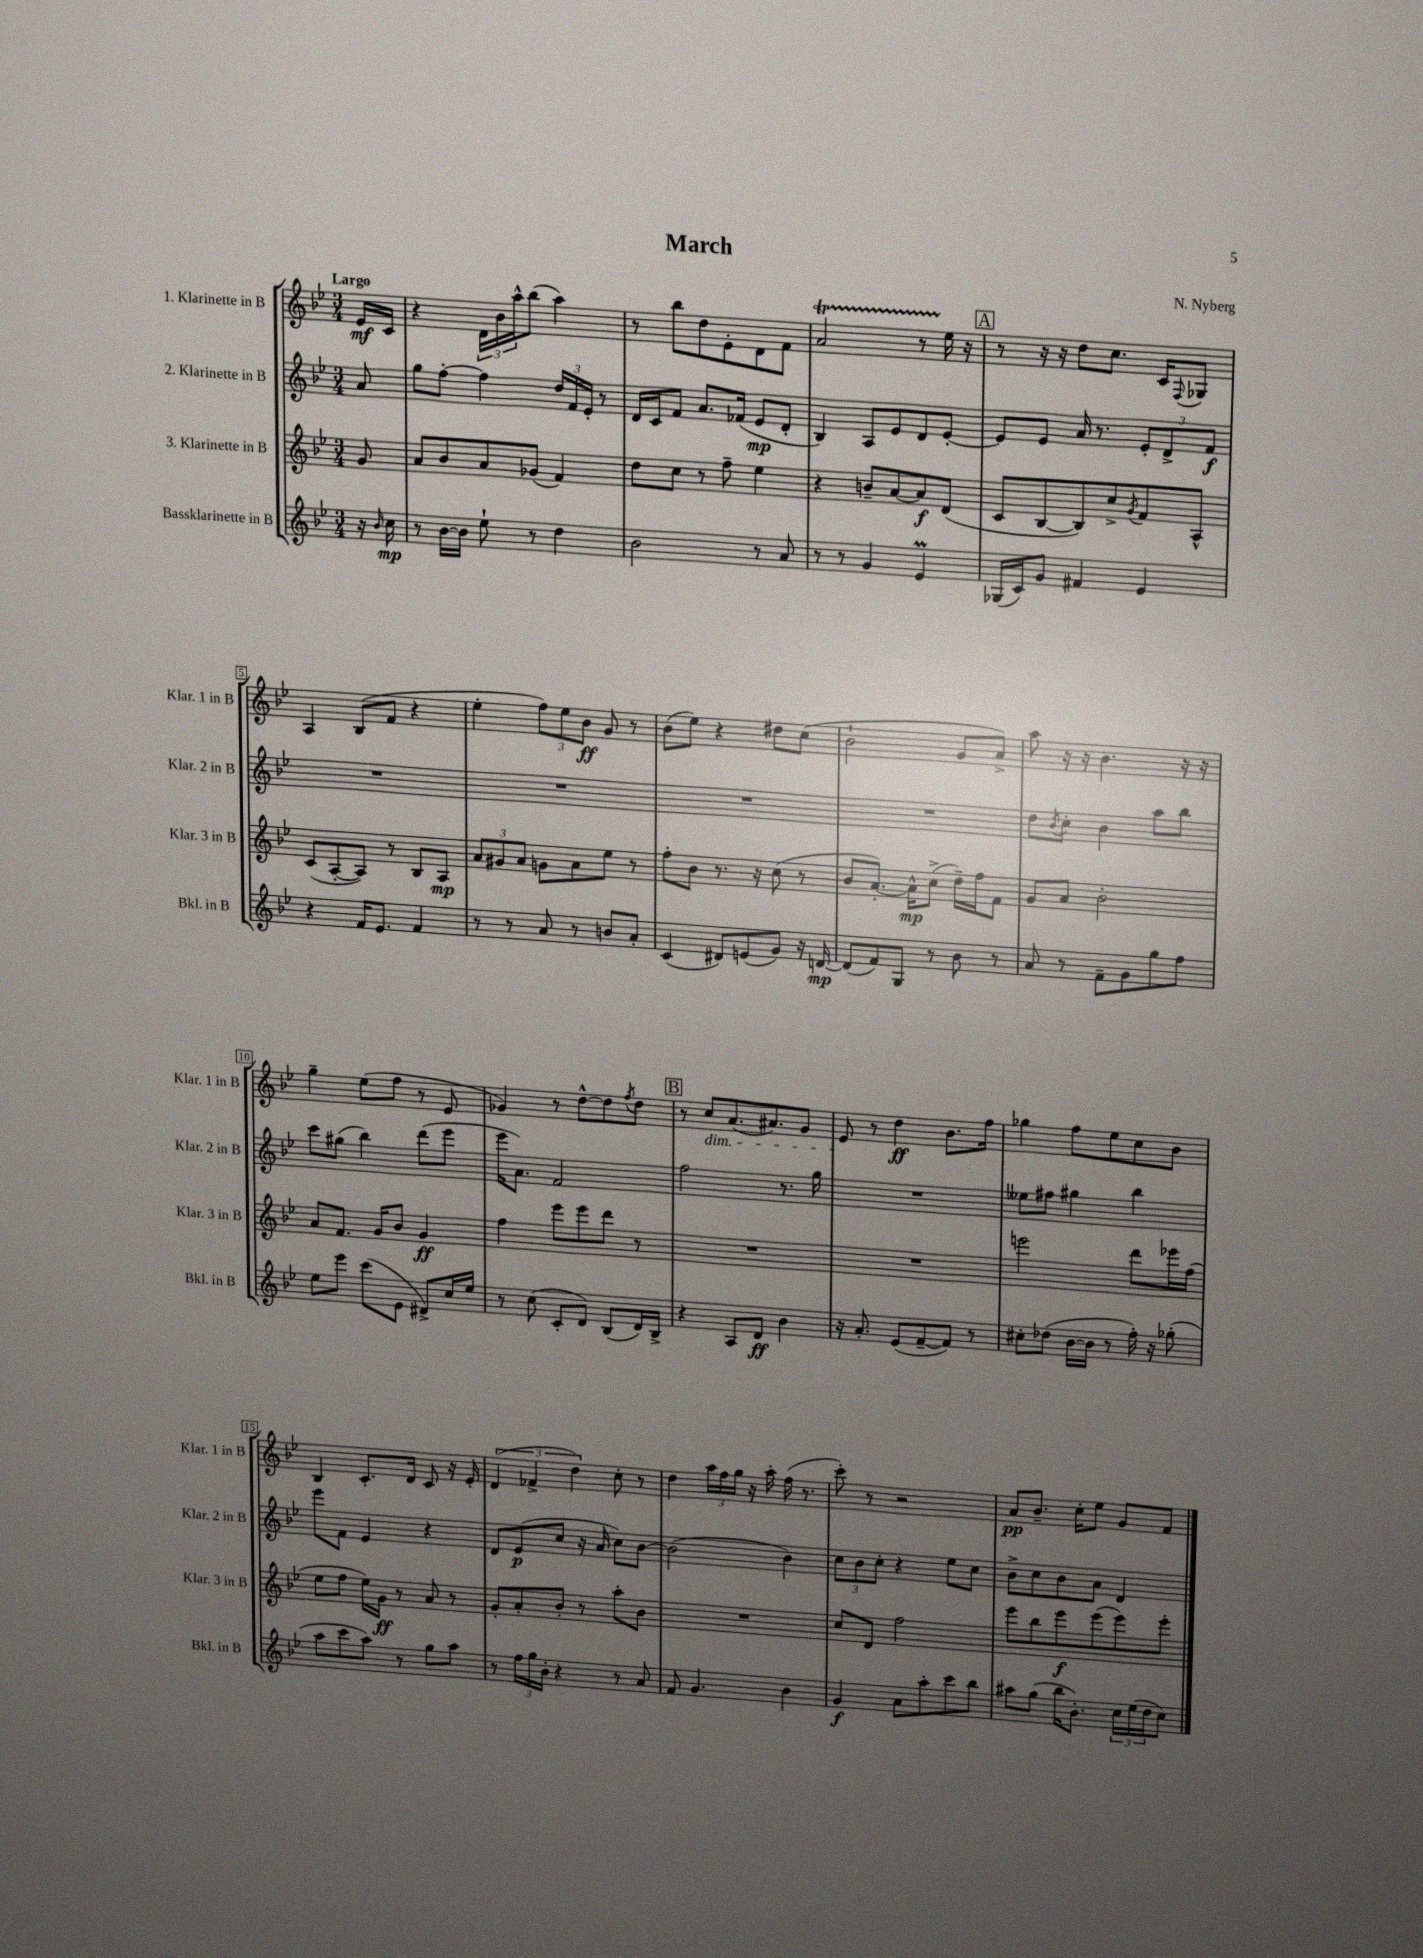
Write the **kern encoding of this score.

**kern	**dynam	**kern	**dynam	**kern	**dynam	**kern	**dynam
*part4	*part4	*part3	*part3	*part2	*part2	*part1	*part1
*staff4	*staff4	*staff3	*staff3	*staff2	*staff2	*staff1	*staff1
*I"Bassklarinette in B	*	*I"3. Klarinette in B	*	*I"2. Klarinette in B	*	*I"1. Klarinette in B	*
*I'Bkl. in B	*	*I'Klar. 3 in B	*	*I'Klar. 2 in B	*	*I'Klar. 1 in B	*
*clefG2	*	*clefG2	*	*clefG2	*	*clefG2	*
*k[b-e-]	*	*k[b-e-]	*	*k[b-e-]	*	*k[b-e-]	*
*M3/4	*	*M3/4	*	*M3/4	*	*M3/4	*
=	=	=	=	=	=	=	=
!	!	!	!	!	!	!LO:TX:a:B:t=Largo	!
16r	.	8g/	.	8a/	.	16e-/LL	mf
16qqb-/	.	.	.	.	.	.	.
16cc\	mp	.	.	.	.	16c/JJ	.
=1	=1	=1	=1	=1	=1	=1	=1
8r	.	8a/L	.	8gg\L	.	4r	.
[16b-\LL	.	8b-/	.	[8ff'\J	.	.	.
16b-\JJ]	.	.	.	.	.	.	.
8ee-`\	.	8a/	.	4ff\]	.	24d\LL	.
.	.	.	.	.	.	24b-\	.
.	.	.	.	.	.	24aa^^\J	.
8r	.	(8g-X/J	.	.	.	(8bb-\J	.
4dd\	.	4f/)	.	24dd/LL	.	4aa\)	.
.	.	.	.	24f/	.	.	.
.	.	.	.	24e-'/JJ	.	.	.
.	.	.	.	8r	.	.	.
=2	=2	=2	=2	=2	=2	=2	=2
2b-\	.	8dd\L	.	16d/LL	.	8r	.
.	.	.	.	16c/J	.	.	.
.	.	8cc\J	.	8f/J	.	8bb-\L	.
.	.	8r	.	8.a/L	.	8dd\	.
.	.	8ff~\	.	.	.	8e-'\	.
.	.	.	.	(16f-X/Jk	.	.	.
8r	.	4ee-\	.	8e-/L	mp	8d\	.
8a/	.	.	.	8d'/J	.	8f\J	.
=3	=3	=3	=3	=3	=3	=3	=3
8r	.	4r	.	4B-/)	.	2at/	.
8r	.	.	.	.	.	.	.
4g/	.	8bn~/L	.	8A/L	.	.	.
.	.	[8a/	.	8e-/	.	.	.
4e-M/	.	8a/]	f	8d/	.	8r	.
.	.	(8d/J	.	[8e-'/J	.	16ee-\	.
.	.	.	.	.	.	16r	.
!!LO:REH:place=s1:t=A
=4	=4	=4	=4	=4	=4	=4	=4
(16G-X/LL	.	8c/L	.	8e-/L]	.	8r	.
16c/J)	.	.	.	.	.	.	.
8g/J	.	[8B-/	.	8e-/J	.	16r	.
.	.	.	.	.	.	16r	.
4f#X/	.	8B-/])	.	16a/	.	8dd\L	.
.	.	.	.	8.r	.	.	.
.	.	8cc^/	.	.	.	8.cc\J	.
.	.	8qg/	.	.	.	.	.
4e-/	.	8f/	.	12e-'/L	.	.	.
.	.	.	.	.	.	16c/KL	.
.	.	.	.	12d^/	.	.	.
.	.	.	.	.	.	8qqF/	.
.	.	8A^^/J	.	.	.	8G-X/J	.
.	.	.	.	12f/J	f	.	.
!!LO:LB:g=z
=5	=5	=5	=5	=5	=5	=5	=5
4r	.	(8c/L	.	2.r	.	4A/	.
.	.	[8A'/	.	.	.	.	.
16f/KL	.	8A/J])	.	.	.	(8B-/L	.
8.e-/J	.	.	.	.	.	.	.
.	.	8r	.	.	.	8f/J	.
4f/	.	8B-/L	.	.	.	4r	.
.	.	8A/J	mp	.	.	.	.
=6	=6	=6	=6	=6	=6	=6	=6
8r	.	12a/L	.	2.r	.	4ee-'\	.
.	.	12g#X/	.	.	.	.	.
8r	.	.	.	.	.	.	.
.	.	12a/J	.	.	.	.	.
8a/	.	8gn\L	.	.	.	12ff\L)	.
.	.	.	.	.	.	12ee-\	.
8r	.	8a\	.	.	.	.	.
.	.	.	.	.	.	12b-\J	ff
8bn/L	.	8ee-\J	.	.	.	8g/	.
8a'/J	.	8r	.	.	.	8r	.
=7	=7	=7	=7	=7	=7	=7	=7
(4c/	.	8ff'\L	.	2.r	.	(8b-\L	.
.	.	8b-\J	.	.	.	8ee-\J)	.
8d#X/L)	.	8.r	.	.	.	4r	.
(8en/	.	.	.	.	.	.	.
.	.	16r	.	.	.	.	.
8g/J)	.	(8cc\	.	.	.	8dd#X\L	.
16r	.	8r	.	.	.	(8cc\J	.
[16dn/	mp	.	.	.	.	.	.
=8	=8	=8	=8	=8	=8	=8	=8
(8d/L]	.	8b-/L	.	2.r	.	2b-`\	.
8f/)	.	[8.a'/J)	.	.	.	.	.
8G/J	.	.	.	.	.	.	.
.	.	16a^^\KL]	mp	.	.	.	.
8r	.	(8cc^\J	.	.	.	.	.
8b-\	.	16dd~\LL)	.	.	.	8g/L	.
.	.	16ff\J	.	.	.	.	.
8r	.	8f\J	.	.	.	8a^/J)	.
=9	=9	=9	=9	=9	=9	=9	=9
8a/	.	8g/L	.	8dd\L	.	8aa\	.
.	.	.	.	8qb-/	.	.	.
8r	.	8a/J	.	8cc'\J	.	16r	.
.	.	.	.	.	.	16r	.
8f~\L	.	2b-'\	.	4b-\	.	4.b-\	.
8g\	.	.	.	.	.	.	.
8gg\	.	.	.	8aa\L	.	.	.
8ff\J	.	.	.	8bb-\J	.	16r	.
.	.	.	.	.	.	16r	.
!!LO:LB:g=z
=10	=10	=10	=10	=10	=10	=10	=10
8ee-\L	.	8a/L	.	8ccc\L	.	4gg~\	.
8eee-\J	.	8.f/J	.	(8gg#X\J	.	.	.
(8ccc\L	.	.	.	4bb-\)	.	(8ee-\L	.
.	.	16g/KL	.	.	.	.	.
8e-\J	.	8b-/J	.	.	.	8ff\J	.
8d#X^/L)	.	4g/	ff	(8ddd\L	.	8r	.
16cc/L	.	.	.	8eee-\J	.	8e-/	.
16ee-/JJ	.	.	.	.	.	.	.
=11	=11	=11	=11	=11	=11	=11	=11
8r	.	4ff\	.	16eee-\KL	.	4g-X/)	.
.	.	.	.	8.a\J)	.	.	.
(8cc\	.	.	.	.	.	.	.
8c'/L	.	8eee-\L	.	2f/	.	8r	.
8d/J)	.	8eee-\	.	.	.	[8dd^^\L	.
(8B-/L	.	8ddd\J	.	.	.	8dd\]	.
.	.	.	.	.	.	8qff/	.
16d/L)	.	8r	.	.	.	8dd\J	.
16B-^/JJ	.	.	.	.	.	.	.
!!LO:REH:place=s1:t=B
=12	=12	=12	=12	=12	=12	=12	=12
4r	.	2.r	.	2ff\	.	8r	.
!	!	!	!	!	!	!LO:TX:b:i:t=dim.	!
.	.	.	.	.	.	8cc/L	.
8A/L	.	.	.	.	.	(8.a/	.
8d/J	ff	.	.	.	.	.	.
.	.	.	.	.	.	8.a#X/)	.
4b-\	.	.	.	8.r	.	.	.
.	.	.	.	.	.	8g/J	.
.	.	.	.	16gg\	.	.	.
=13	=13	=13	=13	=13	=13	=13	=13
16r	.	2.r	.	2.r	.	8e-/	.
8.a'/	.	.	.	.	.	.	.
.	.	.	.	.	.	8r	.
(8e-/L	.	.	.	.	.	4dd\	ff
[8f~/	.	.	.	.	.	.	.
8f/J])	.	.	.	.	.	8.b-\L	.
8r	.	.	.	.	.	.	.
.	.	.	.	.	.	16ff\Jk	.
=14	=14	=14	=14	=14	=14	=14	=14
8cc#X'\L	.	2eeen\	.	8ee--X\L	.	4gg-X\	.
(8dd-X\J	.	.	.	8ff#X\J	.	.	.
[16b-\LL	.	.	.	4gg#X\	.	8ff\L	.
16b-\JJ]	.	.	.	.	.	.	.
8r	.	.	.	.	.	8ee-\	.
16ff'\)	.	8ddd\L	.	4bb-\	.	8cc\	.
16r	.	.	.	.	.	.	.
(8gg-X'\	.	16eee-X\L	.	.	.	8b-\J	.
.	.	(16ff\JJ	.	.	.	.	.
!!LO:LB:g=z
=15	=15	=15	=15	=15	=15	=15	=15
8aa\L	.	8ee-\L	.	8eee-\L	.	4B-/	.
8ccc\	.	8ff\J	.	8f\J	.	.	.
8aa\J)	.	16ee-\LL)	.	4e-/	.	8.c'/L	.
.	.	16g\JJ	ff	.	.	.	.
8r	.	8r	.	.	.	.	.
.	.	.	.	.	.	16d/Jk	.
8gg\L	.	8a/	.	4r	.	8c/	.
8aa\J	.	8r	.	.	.	16r	.
.	.	.	.	.	.	16e-'/	.
=16	=16	=16	=16	=16	=16	=16	=16
8r	.	8g'/L	.	8d/L	.	(6d/	.
24ff\LL	.	8a'/	.	(8e-/	p	.	.
24gg\	.	.	.	.	.	6f-X^/	.
24b-'\JJ	.	.	.	.	.	.	.
4r	.	8b-'/J	.	8cc/J	.	.	.
.	.	.	.	.	.	6dd\)	.
.	.	8r	.	16r	.	.	.
.	.	.	.	16a/	.	.	.
8r	.	8aa'\L	.	8cc\L)	.	8cc'\	.
8a/	.	8b-\J	.	[8b-\J	.	8r	.
=17	=17	=17	=17	=17	=17	=17	=17
8f/	.	2.r	.	(2b-\]	.	4dd\	.
4.g/	.	.	.	.	.	.	.
.	.	.	.	.	.	24aa\LL	.
.	.	.	.	.	.	24ff\	.
.	.	.	.	.	.	24gg\JJ	.
.	.	.	.	.	.	16r	.
.	.	.	.	.	.	16aa'\	.
4b-\	.	.	.	4b-\)	.	(16ff\	.
.	.	.	.	.	.	8.r	.
=18	=18	=18	=18	=18	=18	=18	=18
4g/	f	8cc/L	.	12cc\L	.	8ccc'\)	.
.	.	.	.	12b-\	.	.	.
.	.	8d/J	.	.	.	8r	.
.	.	.	.	12cc'\J	.	.	.
8a\L	.	2ff\	.	4r	.	2r	.
8aa'\	.	.	.	.	.	.	.
8ccc\	.	.	.	8ee-\L	.	.	.
8bb-\J	.	.	.	8cc\J	.	.	.
=19	=19	=19	=19	=19	=19	=19	=19
8aa#X\L	.	8eee-\L	.	8b-^\L	.	8a/L	pp
(8gg\J	.	8bb-\	.	8cc\	.	8.b-~/J	.
16bb-\KL	.	8eee-\	f	8b-\	.	.	.
8.b-'\J)	.	.	.	.	.	16cc'\KL	.
.	.	(8eee-\	.	8a\J	.	8ee-\J	.
24cc\LL	.	8eee-\)	.	4d/	.	8g/L	.
(24ee-\	.	.	.	.	.	.	.
24dd\J	.	.	.	.	.	.	.
8cc\J)	.	8eee-'\J	.	.	.	8f/J	.
==	==	==	==	==	==	==	==
*-	*-	*-	*-	*-	*-	*-	*-
